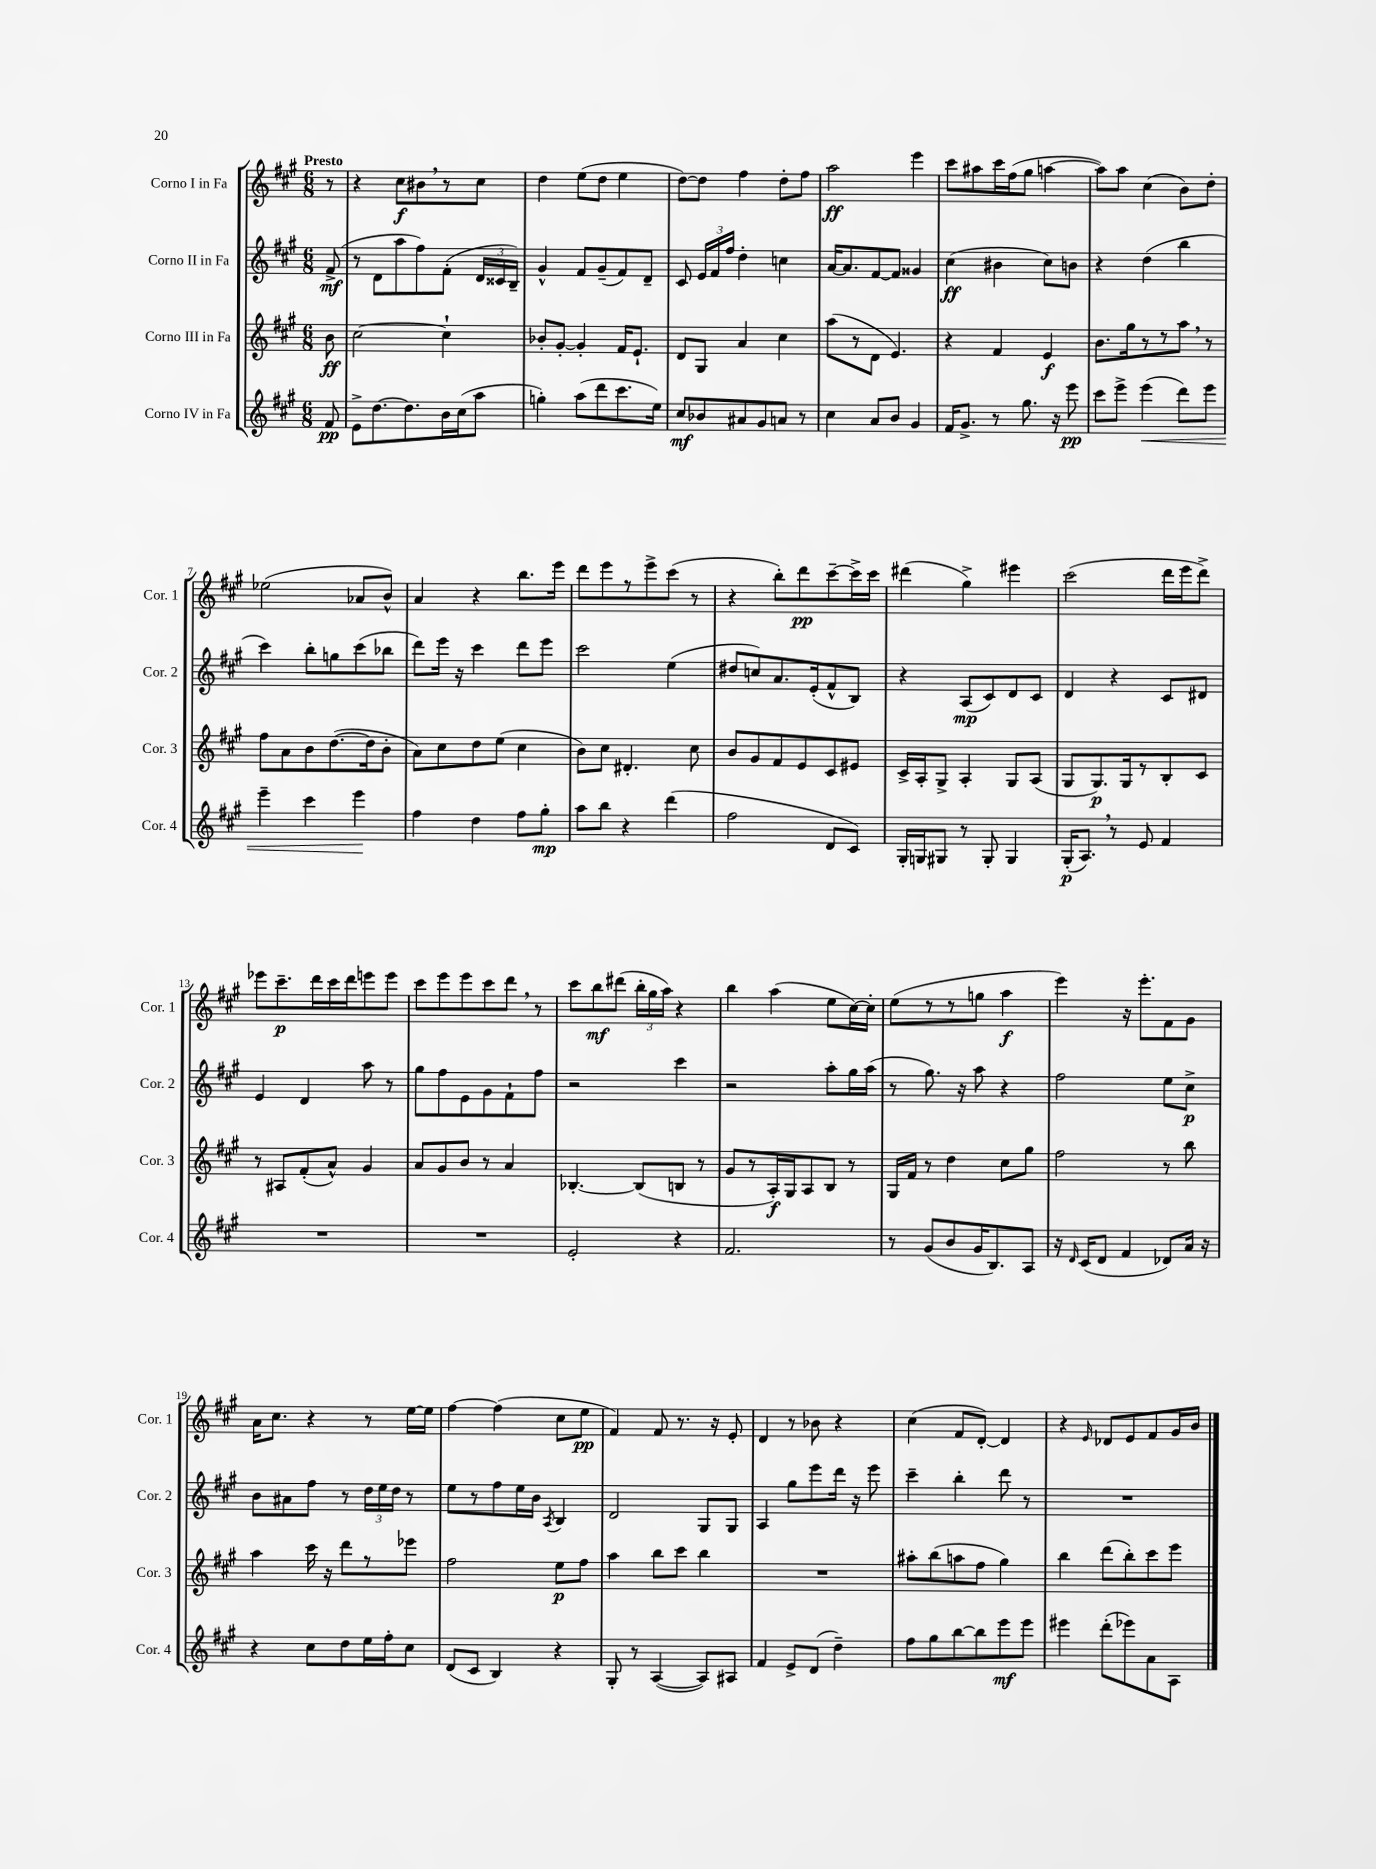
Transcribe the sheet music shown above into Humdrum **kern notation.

**kern	**kern	**kern	**kern
*staff4	*staff3	*staff2	*staff1
*clefG2	*clefG2	*clefG2	*clefG2
*k[f#c#g#]	*k[f#c#g#]	*k[f#c#g#]	*k[f#c#g#]
*M6/8	*M6/8	*M6/8	*M6/8
8f#	8b	(8f#^	8r
=	=	=	=
8e^	[2cc#	8r	4r
[8.dd	.	8d	.
.	.	8aa	8cc#
8.dd]	.	.	.
.	.	8ff#)	8b#
16b	4cc#`]	(8f#'	8r
(16cc#	.	.	.
8aa	.	24d	8cc#
.	.	24c##	.
.	.	24B~)	.
=	=	=	=
4gg')	8b-'	4g#^^	4dd
.	[8g#'	.	.
(8aa	4g#']	8f#	(8ee
8ddd	.	(8g#~	8dd
8.ccc#	16f#	8f#)	4ee
.	8.e`	.	.
.	.	8d~	.
16ee)	.	.	.
=	=	=	=
8cc#	8d	8c#	[8dd)
8b-	8G#	24e	8dd]
.	.	24f#	.
.	.	24ff#	.
8a#	4a	4dd'	4ff#
8g#	.	.	.
8a	4cc#	4cc	8dd'
8r	.	.	8ff#
=	=	=	=
4cc#	(8aa	[16a	2aa
.	.	8.a]	.
.	8r	.	.
8a	8d	[8f#	.
8b	4.e)	8f#]	.
4g#	.	4g##	4eee
=	=	=	=
16f#	4r	(4cc#	8ccc#
8.g#^	.	.	.
.	.	.	8aa#
8r	4f#	4b#	16ccc#
.	.	.	(16ff#
8.gg#	.	.	8gg#
.	4e	8cc#)	[4aa
16r	.	.	.
8eee	.	8b	.
=	=	=	=
8ccc#	8.b	4r	8aa])
8eee^	.	.	8aa
.	16gg#	.	.
(4eee	8r	(4dd	(4cc#
.	8r	.	.
8ddd)	8aa	4bb	8b)
8eee	8r	.	8dd'
=	=	=	=
4eee~	8ff#	4ccc#)	(2ee-
.	8a	.	.
4ccc#	8b	8bb'	.
.	([8.dd	8gg	.
4eee	.	(8ccc#	8a-
.	16dd]	.	.
.	8b'	8bb-	8b^^)
=	=	=	=
4ff#	8a)	8ddd)	4a
.	8cc#	16eee	.
.	.	16r	.
4dd	8dd	4ccc#	4r
.	(8ee	.	.
8ff#	4cc#	8ddd	8.bb
8gg#'	.	8eee	.
.	.	.	16eee
=	=	=	=
8aa	8b)	2ccc#	8ddd
8bb	8cc#	.	8eee
4r	4.d#'	.	8r
.	.	.	8eee^
(4ddd	.	(4ee	(8ccc#
.	8cc#	.	8r
=	=	=	=
2ff#	8b	8dd#	4r
.	8g#	8cc)	.
.	8f#	8.a	8bb')
.	8e	.	8ddd
.	.	(16e'	.
8d	8c#	8f#^^	[8ccc#~
8c#)	8e#	8B)	16ccc#^]
.	.	.	16ccc#
=	=	=	=
16G#'	16c#^	4r	(4ddd#
16G	16A'	.	.
8G#	8G#^	.	.
8r	4A'	(8A	4gg#^)
8G#'	.	8c#)	.
4G#	8G#	8d	4eee#
.	(8A	8c#	.
=	=	=	=
(16G#'	8G#	4d	(2ccc#
8.A)	.	.	.
.	8.G#)	.	.
8r	.	4r	.
.	16G#	.	.
8e	8r	.	.
4f#	8B'	8c#	16ddd
.	.	.	16eee
.	8c#	8d#	8ddd^)
=	=	=	=
2.r	8r	4e	8eee-
.	8A#	.	8.ccc#~
.	(8f#'	4d	.
.	.	.	16ddd
.	8a^^)	.	16ccc#
.	.	.	16ddd
.	4g#	8aa	8eee
.	.	8r	8eee
=	=	=	=
2.r	8a	8gg#	8ccc#
.	8g#	8ff#	8eee
.	8b	8e	8eee
.	8r	8g#	8ccc#
.	4a	8f#`	8ddd
.	.	8ff#	8r
=	=	=	=
2e'	[4.B-'	2r	8ccc#
.	.	.	8bb
.	.	.	(8ddd#
.	(8B-]	.	24bb'
.	.	.	24gg#
.	.	.	24aa)
4r	8B	4ccc#	4r
.	8r	.	.
=	=	=	=
2.f#	8g#	2r	4bb
.	8r	.	.
.	16A')	.	(4aa
.	16G#	.	.
.	8A	.	.
.	8B	8aa'	8ee
.	8r	16gg#	[16cc#)
.	.	(16aa	16cc#']
=	=	=	=
8r	16G#	8r	(8ee
.	16f#	.	.
(8g#	8r	8.gg#)	8r
8b	4dd	.	8r
.	.	16r	.
16g#	.	8aa	8gg
8.B)	.	.	.
.	8cc#	4r	4aa
8A	8gg#	.	.
=	=	=	=
16r	2ff#	2ff#	4eee)
16qqd	.	.	.
(16c#	.	.	.
8d	.	.	.
4f#	.	.	16r
.	.	.	8.eee'
8d-)	8r	8ee	8f#
16a	8bb	8cc#^	8g#
16r	.	.	.
=	=	=	=
4r	4aa	8b	16a
.	.	.	8.cc#
.	.	8a#	.
8cc#	16ccc#	8ff#	4r
.	16r	.	.
8dd	8ddd	8r	.
16ee	8r	24dd	8r
.	.	24ee	.
16ff#'	.	.	.
.	.	24dd	.
8cc#	8eee-	8r	[16ee
.	.	.	16ee]
=	=	=	=
(8d	2ff#	8ee	[4ff#
8c#	.	8r	.
4B)	.	8ff#	(4ff#]
.	.	16ee	.
.	.	16b	.
.	.	8qA	.
4r	8ee	4B	8cc#
.	8ff#	.	8ee
=	=	=	=
8G#'	4aa	2d	4f#)
8r	.	.	.
([4A	8bb	.	8f#
.	8ccc#	.	8.r
8A])	4bb	8G#	.
.	.	.	16r
8A#	.	8G#	8e'
=	=	=	=
4f#	2.r	4A	4d
8e^	.	8gg#	8r
(8d	.	8eee	8b-
4dd~)	.	16ddd	4r
.	.	16r	.
.	.	8eee	.
=	=	=	=
8ff#	8aa#'	4ccc#~	(4cc#
8gg#	(8bb	.	.
[8bb	8aa	4bb'	8f#
8bb]	8ff#	.	[8d')
8eee	4gg#)	8ddd	4d]
8eee	.	8r	.
=	=	=	=
4eee#	4bb	2.r	4r
.	.	.	16qqe
(8ddd'	(8ddd	.	8d-
8eee-)	8bb')	.	8e
8a	8ccc#	.	8f#
8A	8eee	.	16g#
.	.	.	16b
==	==	==	==
*-	*-	*-	*-
